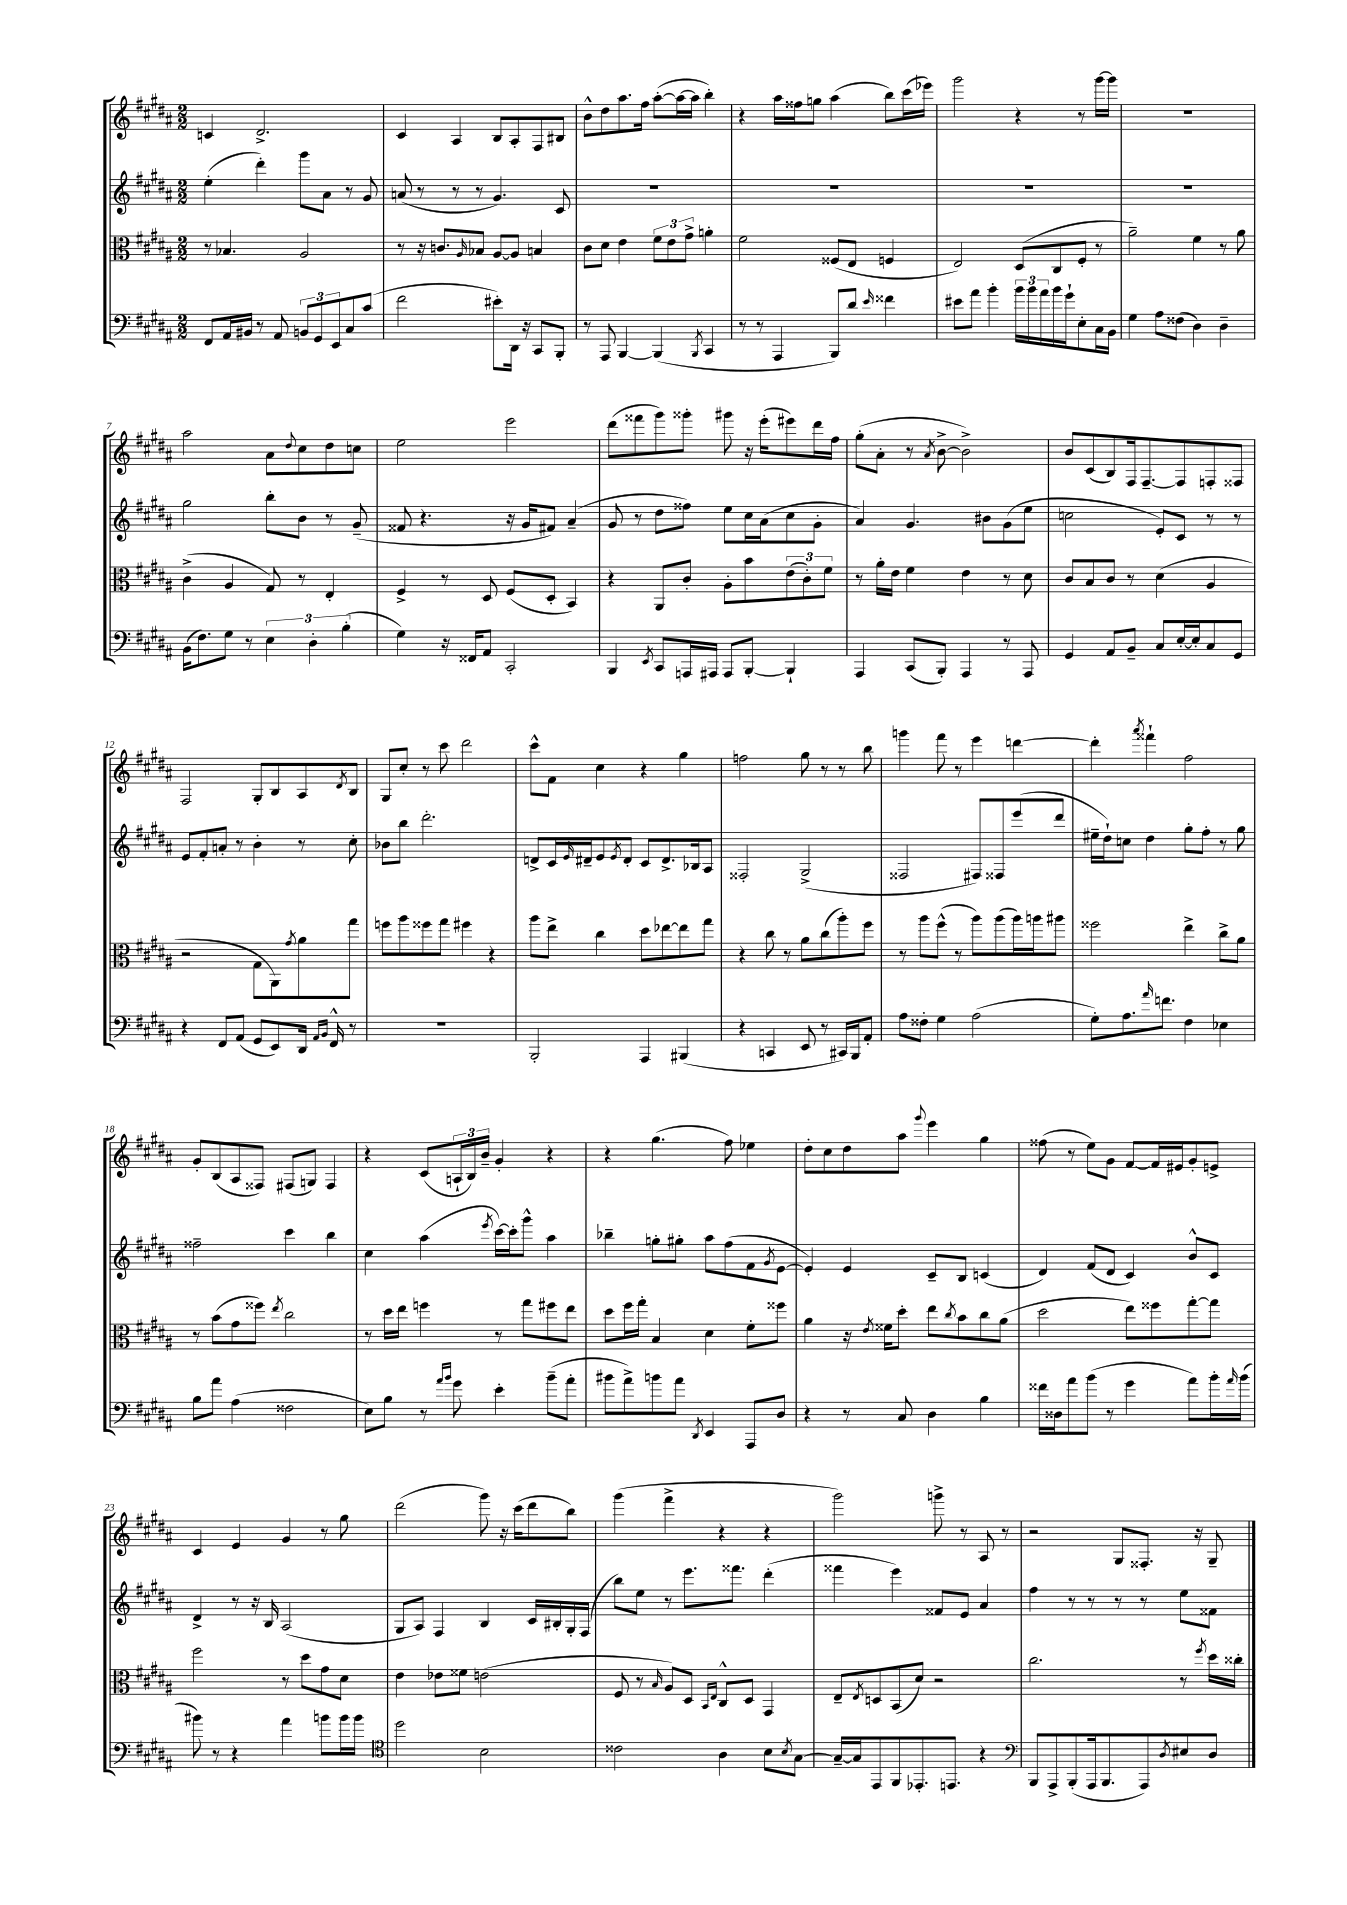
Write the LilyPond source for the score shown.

<<
\new StaffGroup <<
\new Staff = "s0" {
    \clef treble \key b \major \numericTimeSignature \time 2/2
    c'4 dis'2.-> |
    cis'4 ais4 b8 ais8-. fis8 bis8 |
    b'8-^ dis''8 ais''8. fis''16 ais''8~-.( ais''16~ ais''16 b''4-.) |
    r4 ais''16 fisis''16 g''8 ais''4( b''8) cis'''16( ees'''16) |
    gis'''2 r4 r8 gis'''16~ gis'''16 |
    R1 |
    ais''2 ais'8 \appoggiatura { dis''8 } cis''8 dis''8 c''8 |
    e''2 e'''2 |
    dis'''8( fisis'''8 gis'''8) gisis'''8-. gis'''8 r16 e'''16-.( eis'''8) dis'''16 fis''16 |
    gis''8-.( ais'8-. r8 \acciaccatura { ais'8 } b'8~-> b'2->) |
    b'8 cis'8( b8) fis16 fis8.~-- fis8 f8-. fisis8 |
    fis2 gis8-. b8 ais8 \acciaccatura { dis'8 } b8 |
    gis8 cis''8-. r8 cis'''8 dis'''2 |
    cis'''8-^ fis'8 cis''4 r4 gis''4 |
    f''2 gis''8 r8 r8 b''8 |
    g'''4 fis'''8 r8 e'''4 d'''4~ |
    d'''4-. \acciaccatura { ais'''8 } fisis'''4-! fis''2 |
    gis'8-. b8( ais8 fisis8) fis8( g8) fis4 |
    r4 cis'8( \tuplet 3/2 { a16-! b16) b'16-- } gis'4-. r4 |
    r4 gis''4.( fis''8) ees''4 |
    dis''8-. cis''8 dis''8 ais''8 \appoggiatura { gis'''8 } e'''4 gis''4 |
    fisis''8( r8 e''8) gis'8 fis'8~ fis'16 eis'16 gis'8-. e'8-> |
    cis'4 e'4 gis'4 r8 gis''8 |
    dis'''2( gis'''8) r16 cis'''16( dis'''8 b''8) |
    gis'''4( fis'''4-> r4 r4 |
    gis'''2) g'''8-> r8 ais8 r8 |
    r2 gis8 fisis8.-. r16 gis8-- \bar "|." |
}
\new Staff = "s1" {
    \clef treble \key b \major \numericTimeSignature \time 2/2
    e''4-.( dis'''4-.) gis'''8 ais'8 r8 gis'8 |
    a'8( r8 r8 r8 gis'4.) cis'8 |
    R1 |
    R1 |
    R1 |
    R1 |
    gis''2 b''8-. b'8 r8 gis'8--( |
    fisis'8 r4. r16 gis'16 fis'8) ais'4--( |
    gis'8 r8 dis''8 fisis''8) e''8 cis''16 ais'16( cis''8 gis'8-. |
    ais'4) gis'4. bis'8 gis'8( e''8 |
    c''2 e'8-.) cis'8 r8 r8 |
    e'8 fis'8-. a'8-. r8 b'4-. r8 cis''8-. |
    bes'8 b''8 dis'''2.-. |
    d'8-> cis'16 \grace { e'16 } dis'16-- e'8 \acciaccatura { e'8 } dis'8-. cis'8 dis'8.-> bes16 ais8 |
    fisis2-. gis2->( |
    fisis2 fis8) fisis8 e'''8( dis'''8 |
    eis''16-- dis''16-!) c''8 dis''4 gis''8-. fis''8-. r8 gis''8 |
    fisis''2-- cis'''4 b''4 |
    cis''4 ais''4( \acciaccatura { e'''8 } cis'''16~) cis'''16-. gis'''8-^ ais''4 |
    bes''4-- g''8-. gis''8-. ais''8 fis''8( fis'8 \acciaccatura { gis'8 } e'8~ |
    e'4-.) e'4 cis'8-- b8 c'4( |
    dis'4) fis'8( dis'8 cis'4) b'8-^ cis'8 |
    dis'4-> r8 r16 b16 ais2( |
    gis8 ais8) fis4 b4 cis'16 bis16-. gis16-. fis16( |
    b''8) e''8 r8 e'''8. fisis'''8. dis'''4-.( |
    fisis'''4 e'''4) fisis'8 e'8 ais'4 |
    fis''4 r8 r8 r8 r8 e''8 fisis'8 \bar "|." |
}
\new Staff = "s2" {
    \clef alto \key b \major \numericTimeSignature \time 2/2
    r8 bes4. ais2 |
    r8 r16 c'8. \grace { ais16 } bes8 ais8~ ais8 b4 |
    cis'8 dis'8 e'4 \tuplet 3/2 { fis'8 e'8 gis'8-> } a'4-. |
    fis'2 fisis8( e8 f4 |
    e2) dis8( cis8 fis8-. r8 |
    ais'2--) fis'4 r8 ais'8 |
    cis'4->( ais4 gis8) r8 e4-. |
    fis4-> r8 dis8 fis8( dis8-. b,4) |
    r4 ais,8 cis'8-. ais8-. b'8 \tuplet 3/2 { e'8( cis'8-.) fis'8 } |
    r8 ais'16-. e'16 fis'4 e'4 r8 dis'8 |
    cis'8 b8 cis'8 r8 dis'4( ais4 |
    r2 gis8 ais,8) \acciaccatura { gis'8 } ais'8 gis''8 |
    f''8 ais''8 fisis''8 gis''8 fis''4 r4 |
    ais''8 e''8-> cis''4 dis''8 ees''8~ ees''8 gis''8 |
    r4 cis''8 r8 ais'8 cis''8( ais''8-.) fis''8 |
    r8 ais''8 fis''8-^( r8 ais''8) ais''8( ais''16) a''16 ais''8 |
    fisis''2 e''4-> cis''8-> ais'8 |
    r8 b'8( gis'8 fisis''8) \acciaccatura { e''8 } cis''2 |
    r8 dis''16 e''16 f''4 r8 gis''8 fis''8 e''8 |
    dis''8 fis''16 gis''16-. b4 dis'4 fis'8-. fisis''8 |
    ais'4 r16 \acciaccatura { e'8 } fisis'16 dis''8-. e''8 \acciaccatura { cis''8 } b'8 cis''8 ais'8( |
    dis''2 e''8) fisis''8 gis''8~-. gis''8 |
    fis''2 r8 dis''8 gis'8 dis'8 |
    e'4 ees'8 fisis'8 e'2( |
    fis8 r8 \grace { b16 } ais8) dis8 \grace { b,16 e16 } cis8-^ dis8 gis,4 |
    e8-- \acciaccatura { e8 } d8 b,8( dis'8) r2 |
    cis''2. r8 \acciaccatura { fis''8 } dis''16 cisis''16-. \bar "|." |
}
\new Staff = "s3" {
    \clef bass \key b \major \numericTimeSignature \time 2/2
    fis,8 ais,16 bis,16 r8 ais,8 \tuplet 3/2 { b,8 gis,8 e,8 } cis8 cis'8( |
    fis'2 eis'8-.) dis,16 r16 cis,8 b,,8-. |
    r8 ais,,8 b,,4~ b,,4( \acciaccatura { b,,8 } cis,4 |
    r8 r8 ais,,4 b,,8) dis'8 \grace { e'16 } fisis'4 |
    eis'8 ais'8 b'4-. \tuplet 3/2 { b'16 b'16 ais'16 } b'16 gis'16-! e8-. cis16 b,16 |
    gis4 ais8 fisis8( dis4) dis4-- |
    b,16( fis8.) gis8 r8 \tuplet 3/2 { e4 dis4-. b4-.( } |
    gis4) r16 fisis,16 ais,8 cis,2-. |
    b,,4 \acciaccatura { e,8 } cis,8 a,,16 ais,,16 ais,,8 b,,8~-. b,,4-! |
    ais,,4 cis,8( b,,8-.) ais,,4 r8 ais,,8 |
    gis,4 ais,8 b,8-- cis8 e16~-. e16-. cis8 gis,8 |
    r4 fis,8 ais,8( gis,8 e,8) dis,16 \grace { ais,16 b,16 } fis,16-^ r8 |
    R1 |
    b,,2-. ais,,4 bis,,4( |
    r4 c,4 e,8 r8 cis,16) b,,16 ais,8-. |
    ais8 fisis8-. gis4 ais2( |
    gis8-.) ais8. \grace { ais'16 } f'8. fis4 ees4 |
    b8 ais'8 ais4( fisis2 |
    e8) b8 r8 \grace { ais'16 b'16 } gis'8 e'4-. b'8--( ais'8-. |
    bis'8 ais'8->) b'8 ais'8 \acciaccatura { dis,8 } e,4 ais,,8 dis8 |
    r4 r8 cis8 dis4 b4 |
    fisis'16 disis16 ais'8 b'8( r8 gis'4 ais'8) b'16-. \grace { ais'16 } b'16( |
    bis'8) r8 r4 ais'4 b'8 b'16 b'16 |
    \clef tenor dis''2 b2 |
    cisis'2 ais4 b8 \acciaccatura { b8 } gis8~ |
    gis16~-- gis16 e,8 fis,8 ees,8.-. e,8. r4 |
    \clef bass b,,8 ais,,8-> b,,8-.( ais,,16 b,,8. ais,,8) \acciaccatura { dis8 } eis8 dis8 \bar "|." |
}
>>
>>
